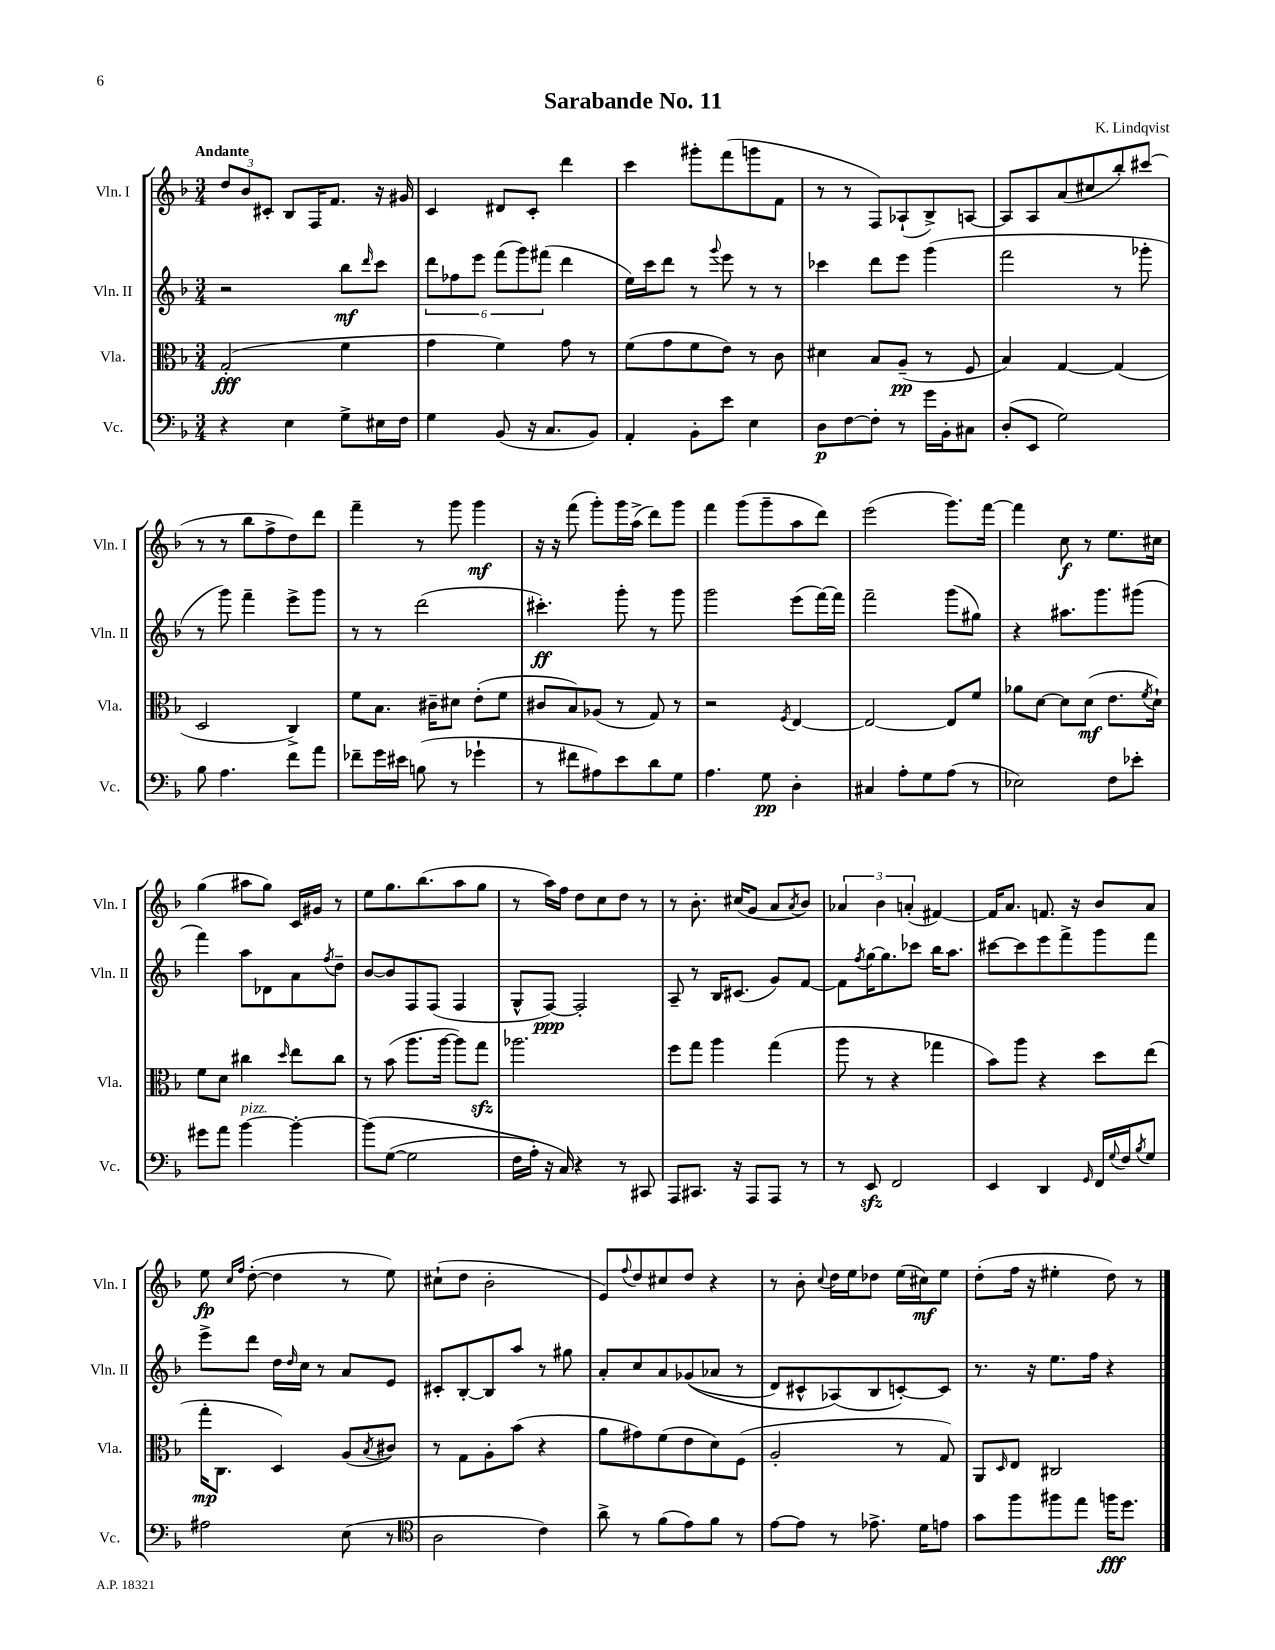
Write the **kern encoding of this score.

**kern	**kern	**kern	**kern
*staff4	*staff3	*staff2	*staff1
*clefF4	*clefC3	*clefG2	*clefG2
*k[b-]	*k[b-]	*k[b-]	*k[b-]
*M3/4	*M3/4	*M3/4	*M3/4
4r	(2G'	2r	12dd
.	.	.	12b-
.	.	.	12c#'
4E	.	.	8B-
.	.	.	16F
.	.	.	8.f
8G^	4f	8bb-	.
.	.	16qqddd	.
16E#	.	8ccc	16r
16F	.	.	16g#
=	=	=	=
4G	4g	12ddd	4c
.	.	12ff-	.
.	.	12eee	.
(8BB-	4f)	(12fff	8d#
.	.	12ggg)	.
16r	.	.	8c'
.	.	(12fff#	.
8.C	.	.	.
.	8g	4ddd	4ddd
8BB-)	8r	.	.
=	=	=	=
4AA'	(8f	16ee)	4ccc
.	.	16ccc	.
.	8g	8ddd	.
8BB-'	8f	8r	8ggg#'
.	.	8qqggg	.
8e	8e)	8eee	(8fff
4E	8r	8r	8ggg
.	8c	8r	8f
=	=	=	=
8D	4d#	4ccc-	8r
[8F	.	.	8r
8F']	8B-	8ddd	8F)
8r	(8A~	8eee	(8A-`
16g	8r	(4ggg	8B-^)
16BB-'	.	.	.
8C#	8F	.	[8A
=	=	=	=
(8D'	4B-)	2fff	8A]
8EE	.	.	8A
2G)	[4G	.	(8a
.	.	.	8cc#
.	(4G]	8r	8bb-')
.	.	8ggg-'	(8ccc#
=	=	=	=
8B-	2D	8r	8r
4.A	.	8ggg)	8r
.	.	4fff~	8bb-
.	.	.	8ff^
8f	4C^)	8eee^	8dd)
8a	.	8ggg	8ddd
=	=	=	=
8f-~	8f	8r	4fff~
16g	8.B-	8r	.
16e#	.	.	.
(8B	.	(2ddd	8r
.	16c#~	.	.
8r	8d#	.	8ggg
4g-`	(8e'	.	4ggg
.	8f	.	.
=	=	=	=
8r	8c#	4.ccc#')	16r
.	.	.	16r
8f#	8B-)	.	(8fff
8A#)	(8A-	.	8ggg')
8e	8r	8ggg'	16ggg
.	.	.	(16aa^
8d	8G)	8r	8ddd)
8G	8r	8ggg	8ggg
=	=	=	=
4.A	2r	2ggg	4fff
.	.	.	(8ggg
8G	.	.	8ggg~
.	8qF	.	.
4D'	[4E	(8eee	8aa
.	.	[16fff)	8ddd)
.	.	16fff]	.
=	=	=	=
4C#	2E_	2fff~	(2eee
8A'	.	.	.
8G	.	.	.
(8A	8E]	(8ggg	8.ggg)
8r	8f	8gg#)	.
.	.	.	[16fff
=	=	=	=
2E-)	8a-	4r	4fff]
.	[8d	.	.
.	8d]	8.aa#	8cc
.	(8d	.	8r
.	.	8.ggg	.
8F	8.e	.	8.ee
8e-'	.	(8ggg#	.
.	8qf	.	.
.	16d`)	.	16cc#
=	=	=	=
8g#	8f	4fff)	(4gg
8a	8d	.	.
[4b-	4cc#	8aa	8aa#
.	.	8d-	8gg)
.	16qqdd	.	.
4b-'_	8ee	8a	16c
.	.	.	16g#
.	.	8qff	.
.	8cc#	8dd~	8r
=	=	=	=
&(8b-]	8r	[8b-	8ee
([8G	(8b-	8b-]	8.gg
2G]	8.aa	8F	.
.	.	.	(8.bb-
.	.	(8F	.
.	[16aa	.	.
.	8aa])	4F	8aa
.	8gg	.	8gg
=	=	=	=
16F	2.aa-	8G^^	8r
16A')	.	.	.
16r	.	[8F)	16aa)
16C&)	.	.	16ff
4r	.	2F']	8dd
.	.	.	8cc
8r	.	.	8dd
8CC#	.	.	8r
=	=	=	=
8AAA	8ff	8A~	8r
8.CC#	8gg	8r	8.b-'
.	4aa	16B-	.
16r	.	(8.c#	(16cc#
8AAA	.	.	8g
8AAA	(4gg	8g)	8a
.	.	.	8qa
8r	.	[8f	8b-)
=	=	=	=
8r	8aa	8f]	6a-
.	.	8qff	.
8EE	8r	[16gg	.
.	.	.	6b-
.	.	8.gg]	.
2FF	4r	.	.
.	.	.	(6a'
.	.	8ccc-	.
.	4gg-	16bb-	[4f#)
.	.	8.aa	.
=	=	=	=
4EE	8b-)	[8ccc#	16f#]
.	.	.	8.a
.	8aa	8ccc#]	.
4DD	4r	8eee	8.f
.	.	8fff^	.
.	.	.	16r
16qqGG	.	.	.
16FF	8dd	8ggg	8b-
8qqG	.	.	.
16F	.	.	.
8qB-	.	.	.
8G	(8ee	8fff	8a
=	=	=	=
2A#	16gg'	8eee^	8ee
.	8.C	.	.
.	.	.	16qqcc
.	.	.	16qqff
.	.	8ddd	([8dd'
.	4D)	16dd	4dd]
.	.	16qqdd	.
.	.	16cc	.
.	.	8r	.
(8E	(8A	8a	8r
.	8qB-	.	.
8r	8c#)	8e	8ee)
=	=	=	=
*clefC4	*	*	*
2A	8r	8c#'	(8cc#`
.	8G	[8B-'	8dd
.	8A'	8B-]	2b-'
.	(8b-	8aa	.
4c)	4r	8r	.
.	.	8gg#	.
=	=	=	=
8a^	8a	8a'	8e)
.	.	.	8qqff
8r	8g#)	8cc	8dd
(8f	(8f	8a	8cc#
8e)	8e	&((8g-	8dd
8f	8d)	8a-	4r
8r	(8F	8r	.
=	=	=	=
[8e	2A'	8d)	8r
8e]	.	8c#^^	8b-'
.	.	.	8qqcc
8r	.	(8A-&)	16dd
.	.	.	16ee
8.e-^	.	8B-	8dd-
.	8r	[8c')	(16ee
16d	.	.	16cc#)
8e	8G)	8c]	8ee
=	=	=	=
8g	8AA	8.r	(8dd'
.	16qqD	.	.
8ff	8E	.	16ff
.	.	16r	16r
8ff#	2C#	8.ee	4ee#'
8ee	.	.	.
.	.	16ff	.
16ff	.	4r	8dd)
8.dd	.	.	.
.	.	.	8r
==	==	==	==
*-	*-	*-	*-
